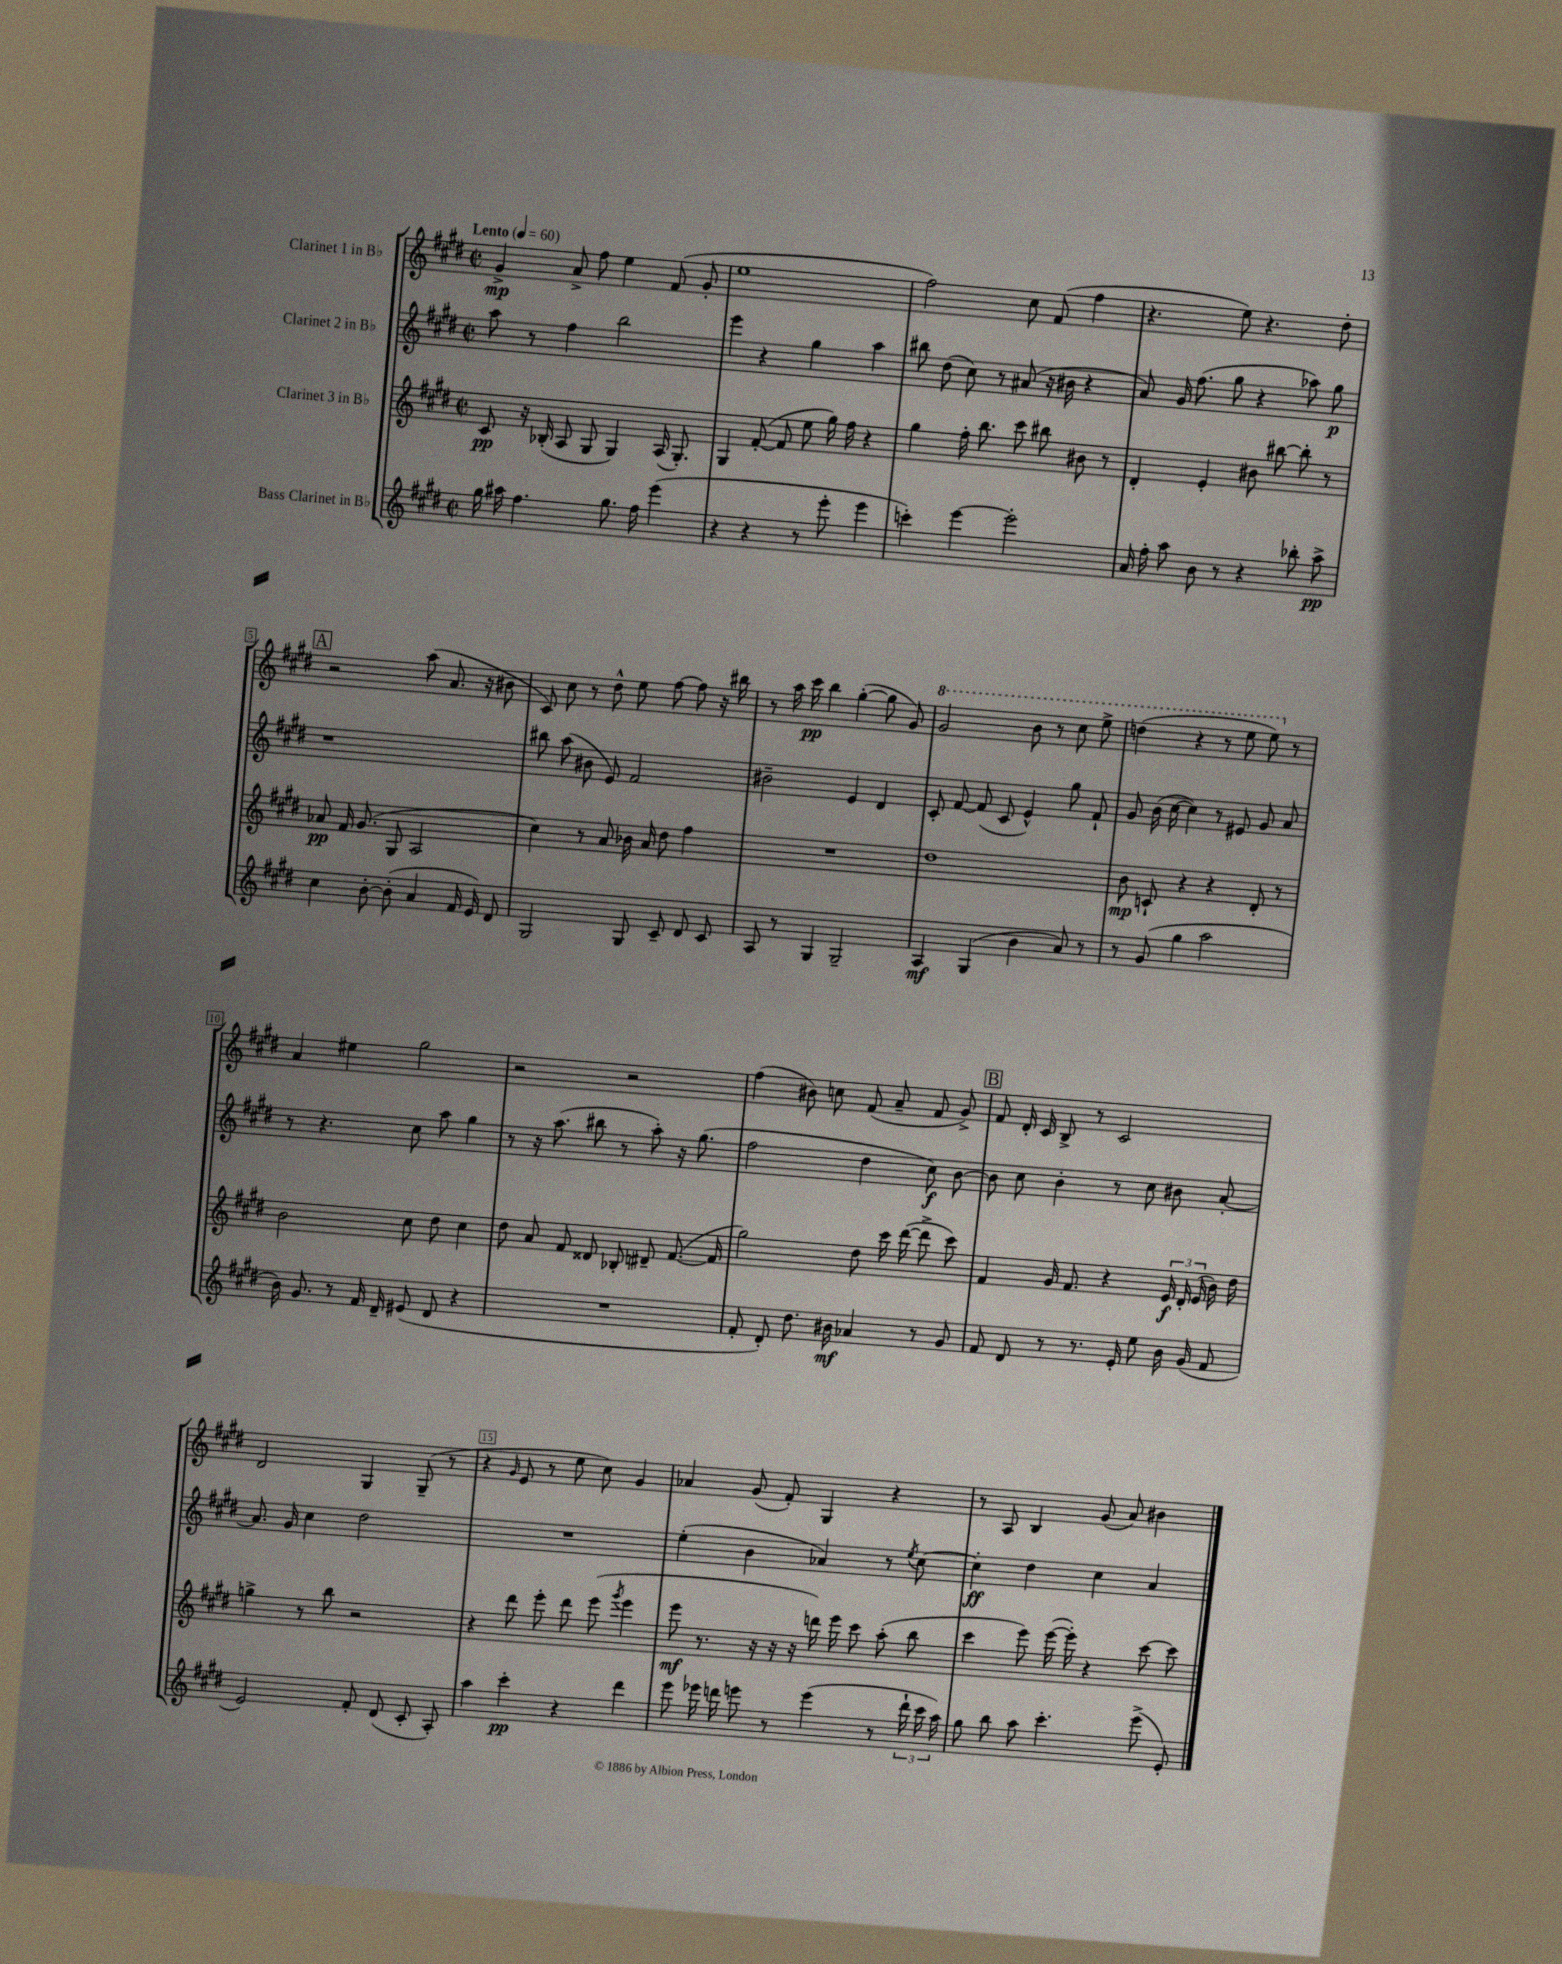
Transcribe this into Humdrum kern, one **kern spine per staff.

**kern	**dynam	**kern	**dynam	**kern	**dynam	**kern	**dynam
*part4	*part4	*part3	*part3	*part2	*part2	*part1	*part1
*staff4	*staff4	*staff3	*staff3	*staff2	*staff2	*staff1	*staff1
*I"Bass Clarinet in B♭	*	*I"Clarinet 3 in B♭	*	*I"Clarinet 2 in B♭	*	*I"Clarinet 1 in B♭	*
*clefG2	*	*clefG2	*	*clefG2	*	*clefG2	*
*k[f#c#g#d#]	*	*k[f#c#g#d#]	*	*k[f#c#g#d#]	*	*k[f#c#g#d#]	*
*M2/2	*	*M2/2	*	*M2/2	*	*M2/2	*
*met(c|)	*	*met(c|)	*	*met(c|)	*	*met(c|)	*
*MM60	*	*MM60	*	*MM60	*	*MM60	*
=1	=1	=1	=1	=1	=1	=1	=1
!	!	!	!	!	!	!LO:TX:a:B:t=Lento	!
16gg#\	.	8c#/	pp	8aa\	.	4g#^/	mp
16aa#X\	.	.	.	.	.	.	.
4.ff#\	.	16r	.	8r	.	.	.
.	.	(16B-X'/	.	.	.	.	.
.	.	8A/	.	4ff#\	.	8a^/	.
.	.	8G#/	.	.	.	8ff#\	.
8.gg#\	.	4G#/)	.	2bb\	.	4ee\	.
16ff#\	.	.	.	.	.	.	.
(4eee\	.	(16A/	.	.	.	(8f#/	.
.	.	8.G#'/)	.	.	.	.	.
.	.	.	.	.	.	8g#'/	.
=2	=2	=2	=2	=2	=2	=2	=2
4r	.	4G#/	.	4eee\	.	1ee	.
4r	.	([8f#'/	.	4r	.	.	.
.	.	8f#/]	.	.	.	.	.
8r	.	8ee\	.	4gg#\	.	.	.
8eee'\	.	16gg#\)	.	.	.	.	.
.	.	16ff#\	.	.	.	.	.
4eee\	.	4r	.	4aa\	.	.	.
=3	=3	=3	=3	=3	=3	=3	=3
4cccn'\)	.	4gg#\	.	8bb#X\	.	2ff#\)	.
.	.	.	.	(8dd#\	.	.	.
[4eee\	.	16ff#'\	.	8cc#\)	.	.	.
.	.	8.bb\	.	.	.	.	.
.	.	.	.	8r	.	.	.
2eee'\]	.	8ccc#\	.	(8a#X/	.	8cc#\	.
.	.	8bb#X\	.	16r	.	(8f#/	.
.	.	.	.	16b#X\	.	.	.
.	.	8b#X\	.	4r	.	4ff#\	.
.	.	8r	.	.	.	.	.
=4	=4	=4	=4	=4	=4	=4	=4
16a/	.	4d#'/	.	8a/)	.	4.r	.
16ff#'\	.	.	.	.	.	.	.
8aa\	.	.	.	16g#/	.	.	.
.	.	.	.	(8.ff#\	.	.	.
8b\	.	4e'/	.	.	.	.	.
8r	.	.	.	8gg#\	.	8ee\)	.
4r	.	8b#X\	.	4r	.	4.r	.
.	.	[8bb#X\	.	.	.	.	.
8bb-X'\	.	8bb#'\]	.	8aa-X\)	.	.	.
8aa^\	pp	8r	.	8gg#\	p	8dd#'\	.
!!LO:LB:g=z
!!LO:REH:place=s1:t=A
=5	=5	=5	=5	=5	=5	=5	=5
4cc#\	.	8a-X/	pp	1r	.	2r	.
.	.	16f#/	.	.	.	.	.
.	.	(8.g#/	.	.	.	.	.
[8b'\	.	.	.	.	.	.	.
(8b'\]	.	8G#/	.	.	.	.	.
4a/	.	2A/	.	.	.	(8aa\	.
.	.	.	.	.	.	8.a/	.
16f#/	.	.	.	.	.	.	.
16e/)	.	.	.	.	.	16r	.
8d#/	.	.	.	.	.	8b#X\	.
=6	=6	=6	=6	=6	=6	=6	=6
2G#/	.	4cc#\)	.	8bb#X\	.	8c#/)	.
.	.	.	.	(8aa\	.	8cc#\	.
.	.	8r	.	8b#X\	.	8r	.
.	.	8a/	.	8e/)	.	8dd#^^\	.
8G#/	.	16b-X\	.	2f#/	.	8ee\	.
.	.	16a/	.	.	.	.	.
8c#~/	.	8dd#\	.	.	.	[8ff#\	.
8d#/	.	4ff#\	.	.	.	8ff#\]	.
8c#/	.	.	.	.	.	16r	.
.	.	.	.	.	.	16bb#X\	.
=7	=7	=7	=7	=7	=7	=7	=7
8A/	.	1r	.	2b#X~\	.	8r	.
8r	.	.	.	.	.	16aa\	.
.	.	.	.	.	.	16ccc#\	pp
4G#/	.	.	.	.	.	4bb\	.
2G#~/	.	.	.	4e/	.	([4gg#'\	.
.	.	.	.	4d#/	.	8gg#\]	.
.	.	.	.	.	.	8g#/)	.
=8	=8	=8	=8	=8	=8	=8	=8
*	*	*	*	*	*	*8va	*
4A/	mf	1dd#	.	8c#'/	.	2gg#/	.
.	.	.	.	[8f#/	.	.	.
(4G#/	.	.	.	(8f#/]	.	.	.
.	.	.	.	8c#/	.	.	.
4b\	.	.	.	4e^^/)	.	8bb\	.
.	.	.	.	.	.	8r	.
8a/)	.	.	.	8gg#\	.	8ccc#\	.
8r	.	.	.	8f#`/	.	8eee^\	.
=9	=9	=9	=9	=9	=9	=9	=9
8r	.	8b\	mp	8g#/	.	(4dddn\	.
(8g#/	.	8cn`/	.	(16b\	.	.	.
.	.	.	.	[16cc#\	.	.	.
4gg#\	.	4r	.	4cc#\])	.	4r	.
2aa\	.	4r	.	8r	.	8r	.
.	.	.	.	8e#X/	.	8eee\	.
.	.	8d#'/	.	8g#/	.	8eee\)	.
*	*	*	*	*	*	*X8va	*
.	.	8r	.	8a/	.	8r	.
!!LO:LB:g=z
=10	=10	=10	=10	=10	=10	=10	=10
16b\)	.	2b\	.	8r	.	4a/	.
8.g#/	.	.	.	.	.	.	.
.	.	.	.	4.r	.	.	.
8r	.	.	.	.	.	4ee#X\	.
16f#/	.	.	.	.	.	.	.
16d#~/	.	.	.	.	.	.	.
(8e#X/	.	8cc#\	.	8cc#\	.	2gg#\	.
8d#/	.	8dd#\	.	8aa\	.	.	.
4r	.	4cc#\	.	4gg#\	.	.	.
=11	=11	=11	=11	=11	=11	=11	=11
1r	.	8dd#\	.	8r	.	2r	.
.	.	8a/	.	16r	.	.	.
.	.	.	.	(8.aa\	.	.	.
.	.	8f#/	.	.	.	.	.
.	.	8d##X/	.	8bb#X\	.	.	.
.	.	8B-X'/	.	8r	.	2r	.
.	.	8d#X~/	.	8aa'\)	.	.	.
.	.	([8.f#/	.	16r	.	.	.
.	.	.	.	(8.gg#\	.	.	.
.	.	16f#/]	.	.	.	.	.
=12	=12	=12	=12	=12	=12	=12	=12
8f#'/	.	2gg#\)	.	2ff#\	.	(4ff#\	.
8d#'/)	.	.	.	.	.	.	.
8.dd#\	.	.	.	.	.	8b#X\)	.
.	.	.	.	.	.	8ccn\	.
16b#X\	mf	.	.	.	.	.	.
4a-X/	.	8dd#\	.	4dd#\	.	(8f#/	.
.	.	16ccc#\	.	.	.	8a~/	.
.	.	([16ddd#\	.	.	.	.	.
8r	.	8ddd#^\]	.	8cc#\)	f	8f#/	.
8g#/	.	8ccc#\)	.	[8b\	.	8g#^/)	.
!!LO:REH:place=s1:t=B
=13	=13	=13	=13	=13	=13	=13	=13
8f#/	.	4f#/	.	8b\]	.	8f#/	.
8d#/	.	.	.	8cc#\	.	16d#'/	.
.	.	.	.	.	.	16c#/	.
8r	.	16g#/	.	4b'\	.	8B^/	.
.	.	8.f#/	.	.	.	.	.
8.r	.	.	.	.	.	8r	.
.	.	4r	.	8r	.	2c#/	.
16e'/	.	.	.	.	.	.	.
8ee\	.	.	.	8cc#\	.	.	.
16b\	.	24e/	f	8b#X\	.	.	.
.	.	24d#'/	.	.	.	.	.
(16g#/	.	.	.	.	.	.	.
.	.	(24e/	.	.	.	.	.
8f#/	.	16b\)	.	[8a'/	.	.	.
.	.	16dd#\	.	.	.	.	.
!!LO:LB:g=z
=14	=14	=14	=14	=14	=14	=14	=14
2e/)	.	4ggn^\	.	8.a/]	.	2d#/	.
.	.	.	.	16g#/	.	.	.
.	.	8r	.	4cc#\	.	.	.
.	.	8bb\	.	.	.	.	.
8f#'/	.	2r	.	2dd#\	.	4G#/	.
(8d#/	.	.	.	.	.	.	.
8c#'/	.	.	.	.	.	(8G#~/	.
8A'/)	.	.	.	.	.	8r	.
=15	=15	=15	=15	=15	=15	=15	=15
4aa\	.	4r	.	1r	.	4r	.
.	.	.	.	.	.	16qqg#/	.
4ccc#'\	pp	8ddd#\	.	.	.	8e/	.
.	.	8eee'\	.	.	.	8r	.
4r	.	8ddd#\	.	.	.	8ee\	.
.	.	(8eee\	.	.	.	8cc#\)	.
.	.	8qggg#/	.	.	.	.	.
4ddd#\	.	4eee\	.	.	.	4g#/	.
=16	=16	=16	=16	=16	=16	=16	=16
8eee\	.	8eee\	mf	(4ee'\	.	4a-X/	.
16eee-X\	.	8.r	.	.	.	.	.
16dddn\	.	.	.	.	.	.	.
8eeen\	.	.	.	4b\	.	(8g#/	.
.	.	16r	.	.	.	.	.
8r	.	16r	.	.	.	8f#'/)	.
.	.	16r	.	.	.	.	.
(4eee\	.	16dddn\)	.	4a-X/)	.	4G#/	.
.	.	16eee\	.	.	.	.	.
.	.	8ccc#\	.	.	.	.	.
8r	.	(8aa'\	.	8r	.	4r	.
.	.	.	.	8qee/	.	.	.
24ddd`\	.	8bb\	.	[8cc#\	.	.	.
24ccc#\	.	.	.	.	.	.	.
24aa\)	.	.	.	.	.	.	.
=17	=17	=17	=17	=17	=17	=17	=17
8gg#\	.	4ccc#\	.	4cc#'\]	ff	8r	.
8bb\	.	.	.	.	.	8A/	.
8aa\	.	8eee\)	.	4dd#\	.	4B/	.
4.ccc#'\	.	([16eee\	.	.	.	.	.
.	.	16eee'\])	.	.	.	.	.
.	.	4r	.	4cc#\	.	(8g#/	.
.	.	.	.	.	.	8a/)	.
(8eee^\	.	[8ccc#\	.	4a/	.	4b#X\	.
8e'/)	.	8ccc#\]	.	.	.	.	.
==	==	==	==	==	==	==	==
*-	*-	*-	*-	*-	*-	*-	*-
